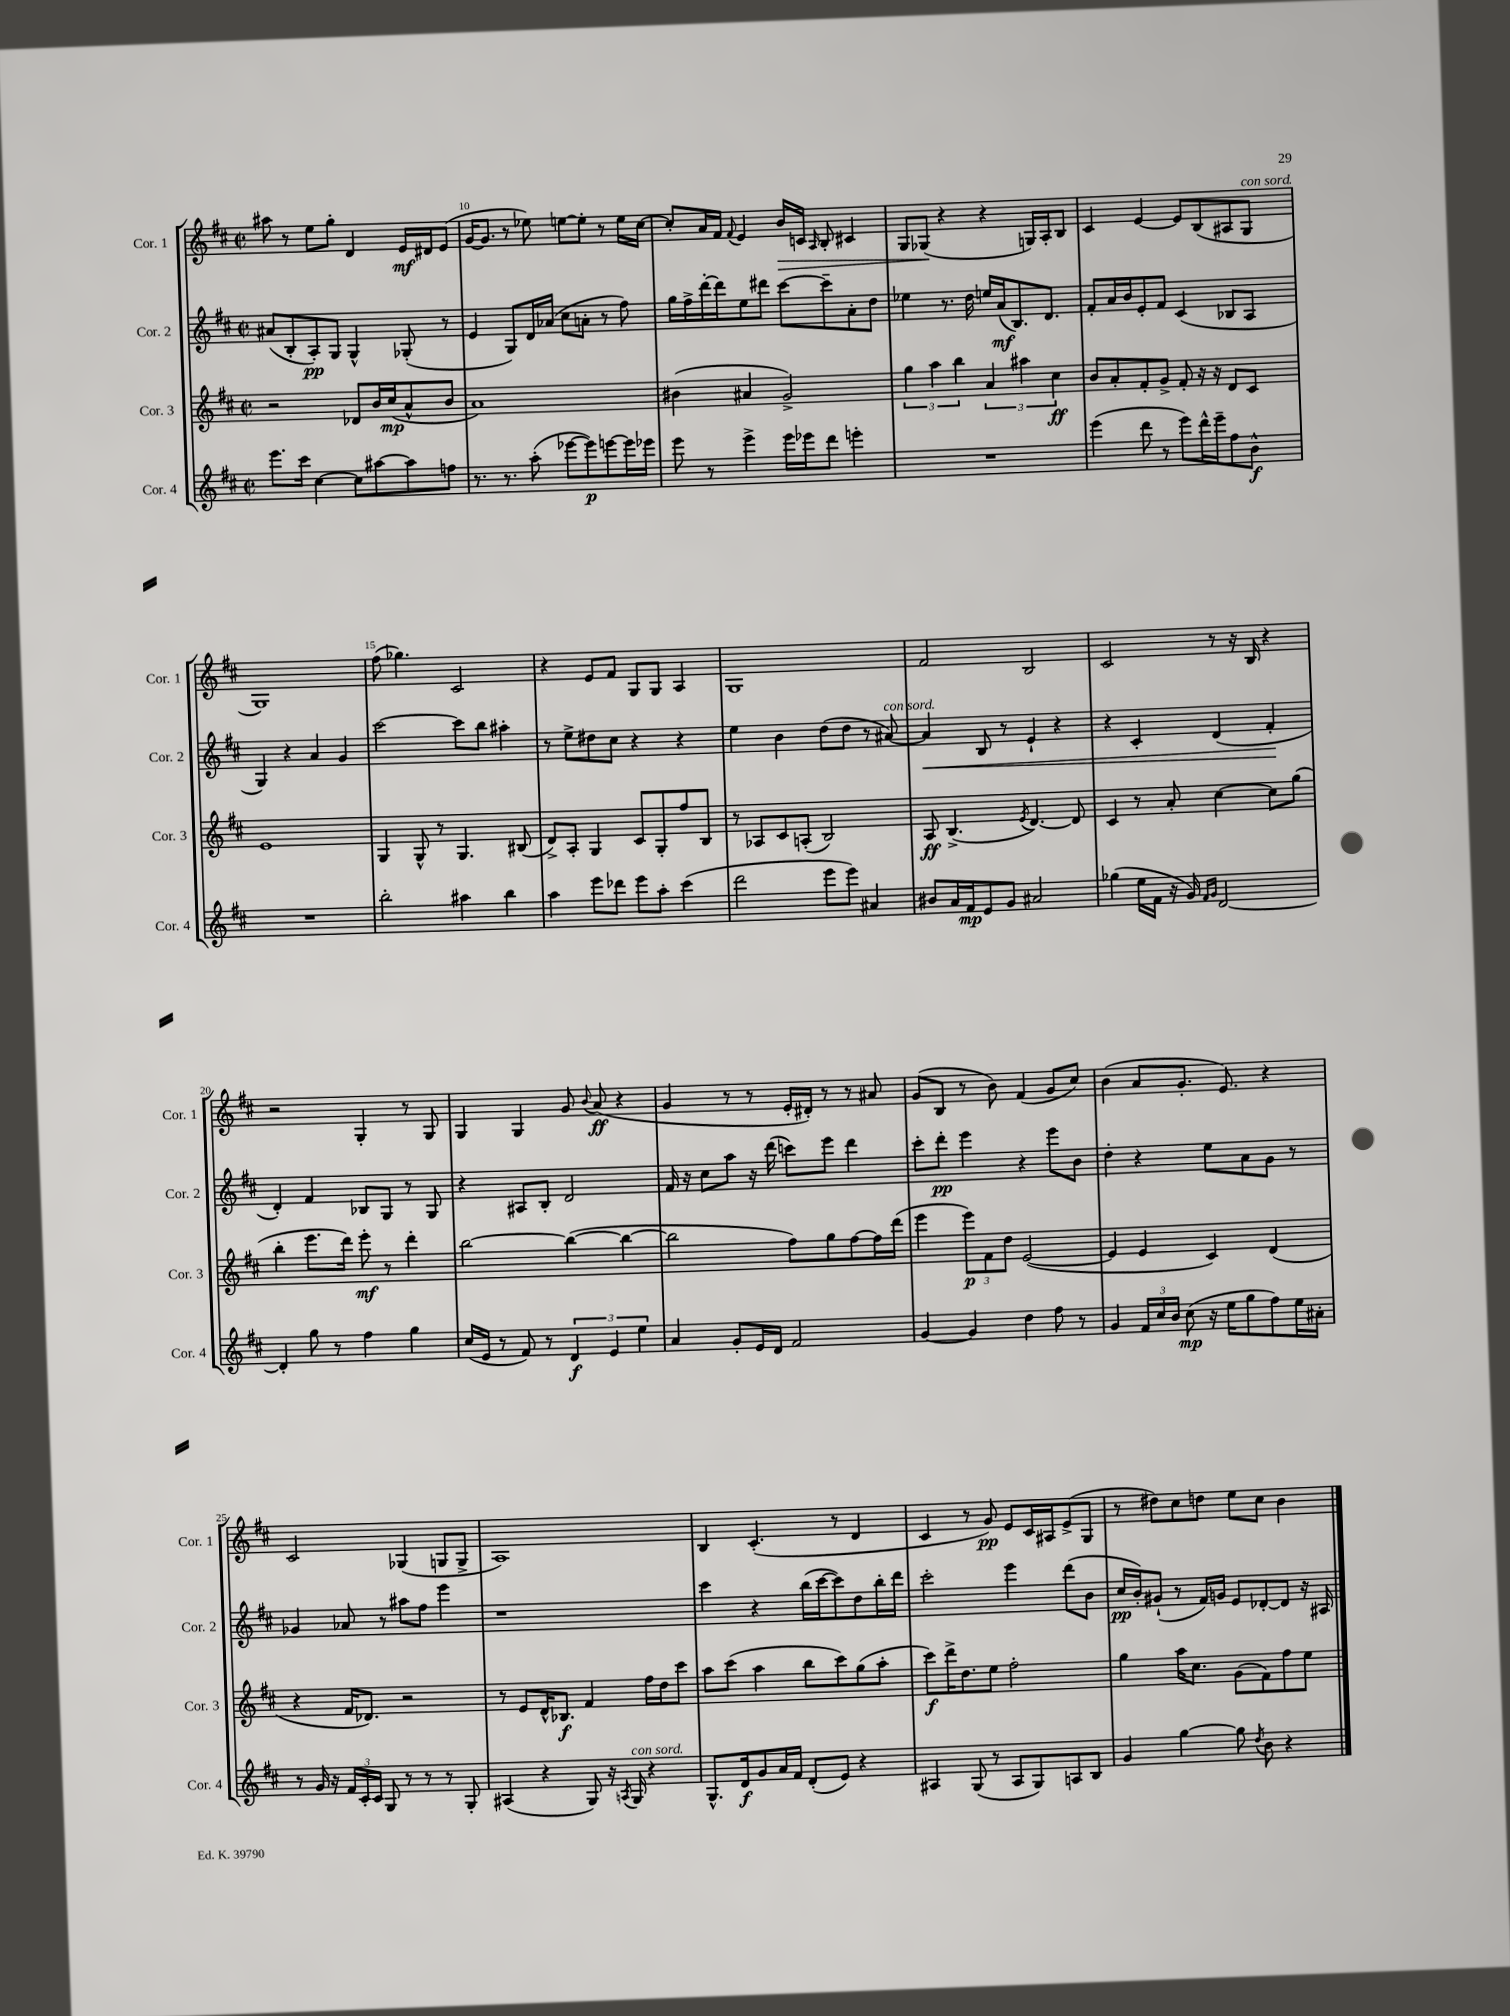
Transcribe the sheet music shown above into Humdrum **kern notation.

**kern	**kern	**kern	**kern
*staff4	*staff3	*staff2	*staff1
*clefG2	*clefG2	*clefG2	*clefG2
*k[f#c#]	*k[f#c#]	*k[f#c#]	*k[f#c#]
*M2/2	*M2/2	*M2/2	*M2/2
*met(c|)	*met(c|)	*met(c|)	*met(c|)
8.eee	2r	(8a#	8aa#
.	.	8B'	8r
16ccc#	.	.	.
[4cc#	.	8A')	8ee
.	.	8G	8gg'
8cc#]	8d-	4G^^	4d
[8aa#	16b	.	.
.	(16cc#	.	.
8aa#]	8a^^	(8G-'	16e
.	.	.	16d#
8ff	8b	8r	(8e
=	=	=	=
8.r	1a)	4e	[16g
.	.	.	8.g]
8.r	.	.	.
.	.	8G)	8r
(8aa'	.	16d	8ee-)
.	.	(16a-	.
[8eee-	.	8cc#	[8ee
8eee-])	.	8a'	8ee']
[8eee	.	8r	8r
16eee]	.	8ff#)	16ee
16eee-	.	.	[16cc#
=	=	=	=
8eee	(4b#	16gg	8cc#']
.	.	16ff#^	.
8r	.	[16ddd'	16a
.	.	16ddd]	16f#
.	.	.	8qqf#
4eee^	4a#	8ee	4e
.	.	8ddd#	.
16eee	2g^)	[8ccc#	16b
16eee-	.	.	16c
.	.	.	16qqA
8ddd	.	8ccc#~]	8B'
4eee'	.	8a'	4c#
.	.	8dd	.
=	=	=	=
1r	6gg	4ee-	8G
.	.	.	(8G-
.	6aa	.	.
.	.	8.r	4r
.	6bb	.	.
.	.	16dd	.
.	6a	16ee	4r
.	.	(16a	.
.	.	8.B)	.
.	6aa#	.	.
.	.	.	16G)
.	.	8.d	16A'
.	6cc#	.	.
.	.	.	8B
=	=	=	=
(4eee	8b	8f#'	4c#
.	8a'	16a	.
.	.	16b	.
8ddd	8f#'	8e'	[4e
8r	8g^	8f#	.
8eee)	8f#'	(4c#	8e]
16ddd^^	16r	.	(8B
16eee~	16r	.	.
8ff#	8d	8B-	8A#
8b^^	8c#	8A	8G
=	=	=	=
1r	1e	4G)	1G)
.	.	4r	.
.	.	4a	.
.	.	4g	.
=	=	=	=
2bb'	4G	[2ccc#	(8ff#
.	.	.	4.gg-)
.	8G^^	.	.
.	8r	.	.
4aa#	4.G	8ccc#]	2c#
.	.	8bb	.
4bb	.	4aa#'	.
.	(8B#	.	.
=	=	=	=
4aa	8d^)	8r	4r
.	8A'	8ee^	.
8eee	4G	8dd#	8e
8ddd-	.	8cc#	8f#
8eee	8c#	4r	8G
8aa'	8G'	.	8G
(4ccc#	8ff#	4r	4A
.	8B	.	.
=	=	=	=
2ddd	8r	4ee	1G
.	8A-	.	.
.	8c#	4b	.
.	(8A'	.	.
8eee	2B)	(8dd	.
8eee)	.	8dd	.
4a#	.	8r	.
.	.	[8a#)	.
=	=	=	=
8b#	8A	4a#]	2f#
16a	(4.B^	.	.
16f#	.	.	.
8e	.	8B	.
8g	.	8r	.
.	8qe	.	.
2a#	[4.d)	4e`	2B
.	.	4r	.
.	8d]	.	.
=	=	=	=
(4gg-	4c#	4r	2c#
16ee	8r	4c#'	.
16f#	.	.	.
16r	8a'	.	.
16g)	.	.	.
16qqf#	.	.	.
16qqg	.	.	.
[2d	[4cc#	(4d	8r
.	.	.	16r
.	.	.	16B
.	8cc#]	4f#'	4r
.	(8gg	.	.
=	=	=	=
4d']	4bb'	4d')	2r
8gg	8.eee	4f#	.
8r	.	.	.
.	16ddd)	.	.
4ff#	8eee'	8B-	4G'
.	8r	8G	.
4gg	4ddd'	8r	8r
.	.	8G	8G
=	=	=	=
(16cc#	[2bb	4r	4G
16e	.	.	.
8r	.	.	.
8f#)	.	8A#	4G
8r	.	8B'	.
6d	(4bb_	2d	8g
.	.	.	8qqb
.	.	.	(8a
6e	.	.	.
.	4bb_	.	4r
6ee	.	.	.
=	=	=	=
4a	2bb]	16f#	4g
.	.	16r	.
.	.	8cc#	.
8g'	.	8aa	8r
16e	.	16r	8r
16d	.	(16ddd	.
2f#	8ff#)	8ccc)	16e'
.	.	.	16d#')
.	8gg	8eee	8r
.	[8ff#	4ddd	8r
.	16ff#]	.	8a#
.	(16ddd	.	.
=	=	=	=
[4g	4eee	8ccc#'	(8g
.	.	8ddd'	8B
4g]	12eee)	4eee	8r
.	12f#	.	.
.	.	.	8b)
.	12dd	.	.
4dd	([2e	4r	(4f#
8ff#	.	8eee	8g
8r	.	8b	8cc#)
=	=	=	=
4g	4e]	4dd'	(4b
24f#	4e	4r	8a
24cc#	.	.	.
24b	.	.	.
(8cc#	.	.	8.g'
16r	4c#)	8ee	.
16ee	.	.	8.e)
8gg	.	8a	.
8ff#)	(4d	8g	4r
16ee	.	8r	.
16a#'	.	.	.
=	=	=	=
8r	4r	4g-	2c#
16g	.	.	.
16r	.	.	.
24f#	16f#	8a-	.
24c#'	.	.	.
.	8.d-)	.	.
24c#	.	.	.
8G	.	8r	.
8r	2r	8aa#	(4G-
8r	.	8ff#	.
8r	.	4eee	8G
8G'	.	.	8G^
=	=	=	=
(4A#	8r	1r	1A)
.	8e	.	.
4r	16d^^	.	.
.	8.B-	.	.
8G)	4f#	.	.
16r	.	.	.
8qA	.	.	.
16G	.	.	.
4r	16ff#	.	.
.	16dd	.	.
.	8ccc#	.	.
=	=	=	=
8.G^^	8aa	4ccc#	4B
.	(8ccc#	.	.
16d	.	.	.
8g	4aa	4r	(4.c#'
16a	.	.	.
16f#	.	.	.
(8d'	8bb	(16bb	.
.	.	[16ccc#	.
8e)	8ccc#)	8ccc#])	8r
4r	(8gg	8dd	4d
.	8aa'	16bb'	.
.	.	16ddd	.
=	=	=	=
4A#	8ccc#)	2ccc#'	4c#
.	16ddd^	.	.
.	8.dd	.	.
(8G	.	.	8r
8r	8ee	.	8g)
8A#	2ff#'	4eee	8e
8G)	.	.	16c#
.	.	.	16A#
8A	.	(8ddd	(8e^
8B	.	8b	8G
=	=	=	=
4g	4gg	16cc#	8r
.	.	16b')	.
.	.	(8g#`	8dd#)
[4gg	16aa	8r	8cc#
.	8.cc#	.	.
.	.	16f#)	8dd
.	.	16g	.
8gg]	(8g	8e	8ee
8qdd	.	.	.
8b	8f#)	[8d-'	8cc#
4r	8ff#	8d-]	4b
.	8ee	16r	.
.	.	16A#	.
==	==	==	==
*-	*-	*-	*-
